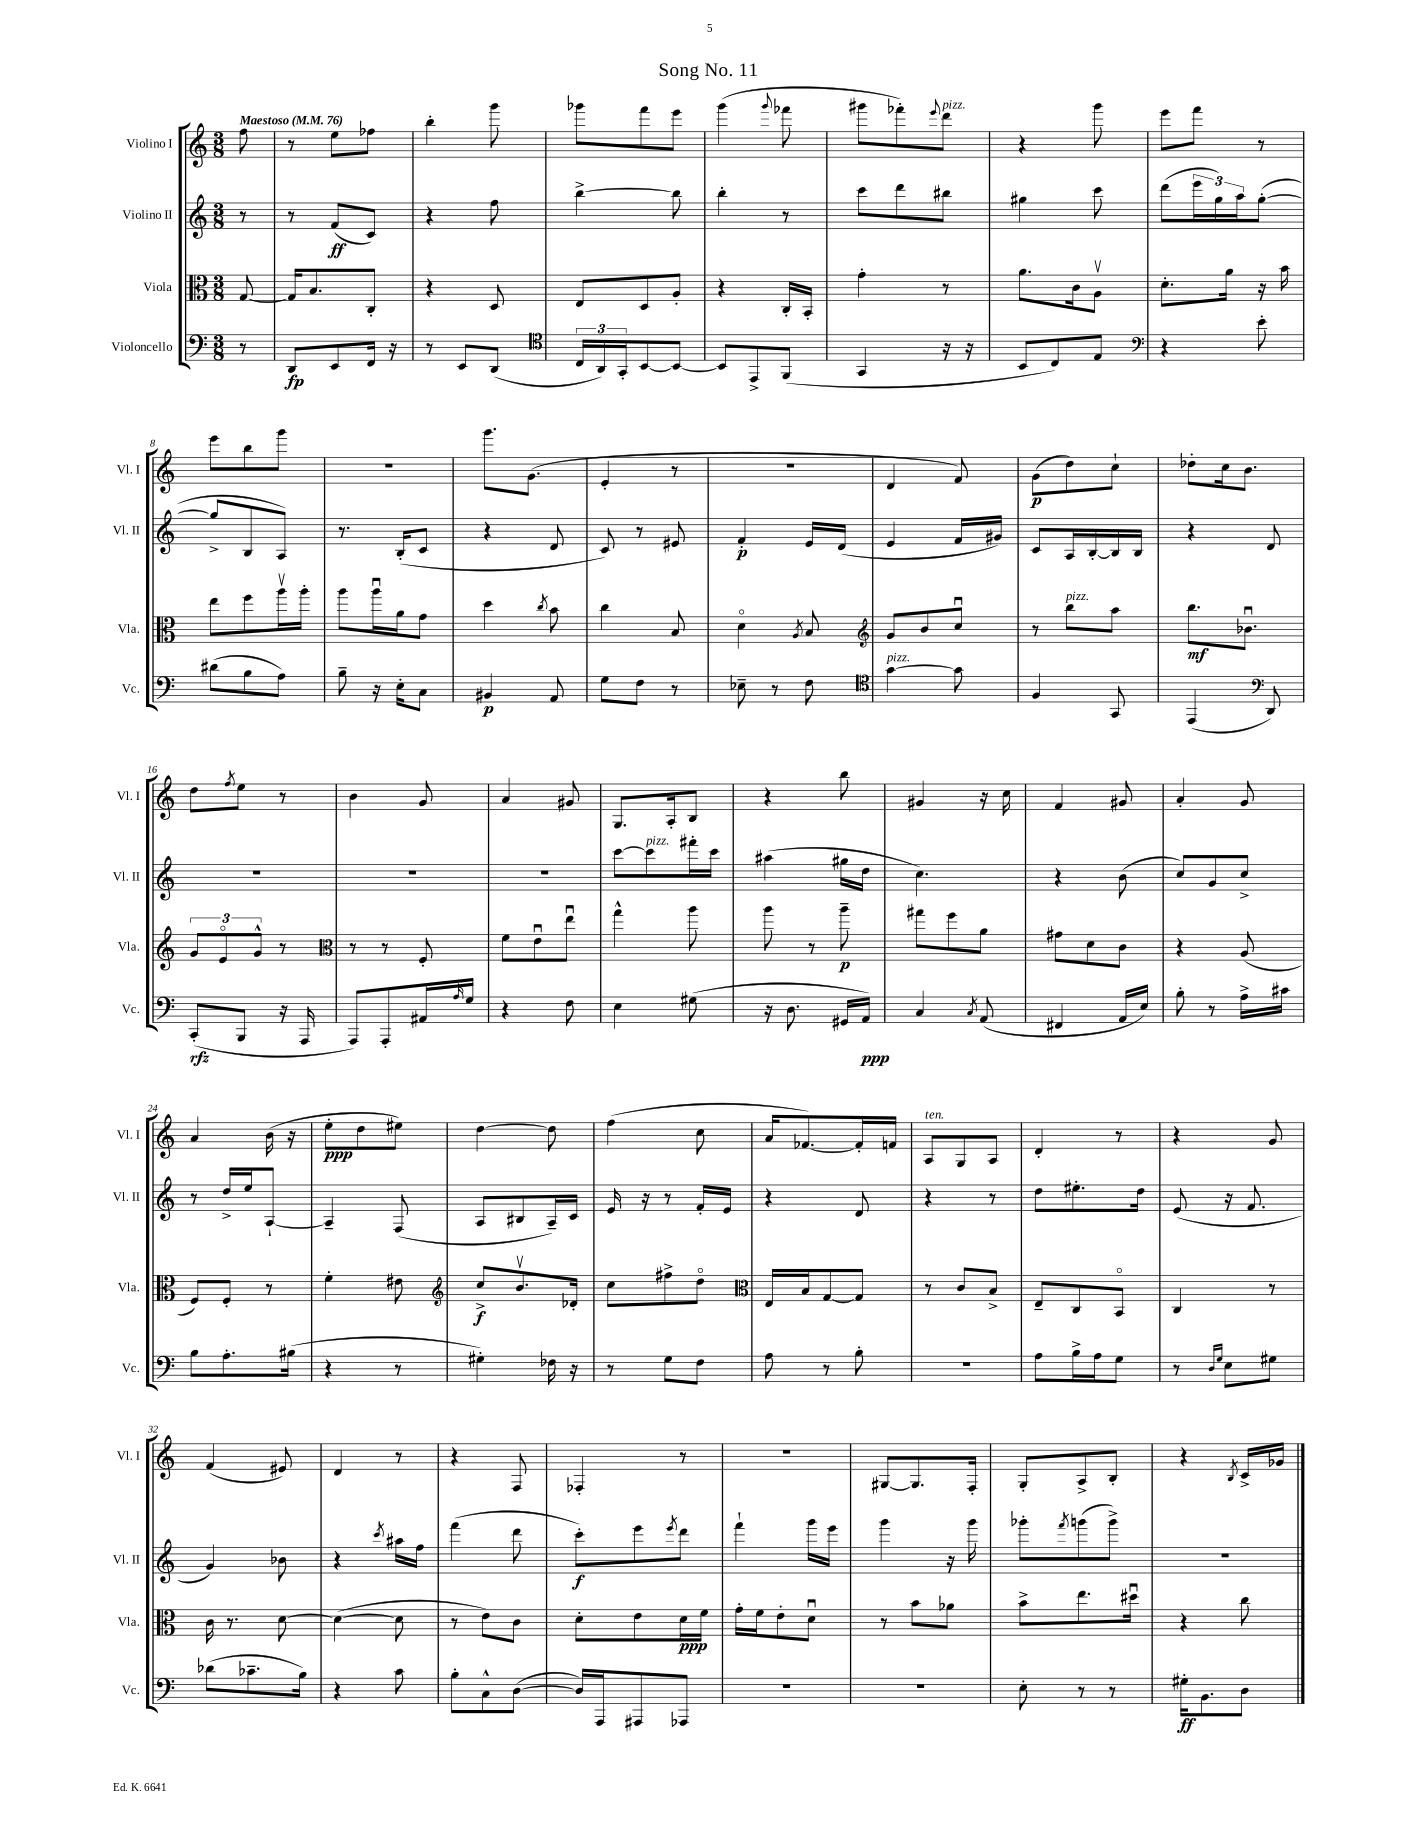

**kern	**dynam	**kern	**dynam	**kern	**dynam	**kern	**dynam
*part4	*part4	*part3	*part3	*part2	*part2	*part1	*part1
*staff4	*staff4	*staff3	*staff3	*staff2	*staff2	*staff1	*staff1
*I"Violoncello	*	*I"Viola	*	*I"Violino II	*	*I"Violino I	*
*I'Vc.	*	*I'Vla.	*	*I'Vl. II	*	*I'Vl. I	*
*clefF4	*	*clefC3	*	*clefG2	*	*clefG2	*
*k[]	*	*k[]	*	*k[]	*	*k[]	*
*M3/8	*	*M3/8	*	*M3/8	*	*M3/8	*
*MM76	*	*MM76	*	*MM76	*	*MM76	*
=	=	=	=	=	=	=	=
!	!	!	!	!	!	!LO:TX:a:B:t=Maestoso	!
8r	.	[8G/	.	8r	.	8ff\	.
=1	=1	=1	=1	=1	=1	=1	=1
8DD/L	fp	16G/KL]	.	8r	.	8r	.
.	.	8.B/	.	.	.	.	.
8EE/	.	.	.	(8f/L	ff	8ee\L	.
16FF/Jk	.	8C'/J	.	8c/J)	.	8ff-X\J	.
16r	.	.	.	.	.	.	.
=2	=2	=2	=2	=2	=2	=2	=2
8r	.	4r	.	4r	.	4bb'\	.
8EE/L	.	.	.	.	.	.	.
(8DD/J	.	8D/	.	8ff\	.	8ggg\	.
=3	=3	=3	=3	=3	=3	=3	=3
*clefC4	*	*	*	*	*	*	*
24C/LL	.	8E/L	.	[4bb^\	.	8ggg-X\L	.
24AA/)	.	.	.	.	.	.	.
24GG'/J	.	.	.	.	.	.	.
[8BB/	.	8D/	.	.	.	8fff\	.
8BB/J_	.	8A'/J	.	8bb\]	.	8eee\J	.
=4	=4	=4	=4	=4	=4	=4	=4
8BB/L]	.	4r	.	4bb'\	.	(4ggg\	.
8EE^/	.	.	.	.	.	.	.
.	.	.	.	.	.	8qqggg/	.
(8FF/J	.	16C'/LL	.	8r	.	8fff-X\	.
.	.	16BB'/JJ	.	.	.	.	.
=5	=5	=5	=5	=5	=5	=5	=5
4GG/	.	4g'\	.	8ccc\L	.	8ggg#X\L	.
.	.	.	.	8ddd\	.	8fff-X'\)	.
.	.	.	.	.	.	8qqeee/	.
!	!	!	!	!	!	!LO:TX:a:i:t=pizz.	!
16r	.	8r	.	8bb#X\J	.	8ddd\J	.
16r	.	.	.	.	.	.	.
=6	=6	=6	=6	=6	=6	=6	=6
8BB/L	.	8.a\L	.	4gg#X\	.	4r	.
8C/)	.	.	.	.	.	.	.
.	.	16c\k	.	.	.	.	.
8E/J	.	8Av\J	.	8ccc\	.	8ggg\	.
=7	=7	=7	=7	=7	=7	=7	=7
*clefF4	*	*	*	*	*	*	*
4r	.	8.d'\L	.	(8ddd\L	.	8eee\L	.
.	.	.	.	24eee\L	.	8fff\J	.
.	.	.	.	24gg\)	.	.	.
.	.	16a\Jk	.	.	.	.	.
.	.	.	.	24aa\J	.	.	.
8e'\	.	16r	.	([8gg'\J	.	8r	.
.	.	16b\	.	.	.	.	.
!!LO:LB:g=z
=8	=8	=8	=8	=8	=8	=8	=8
(8d#X\L	.	8ee\L	.	8gg^/L]	.	8eee\L	.
8B\	.	8ff\	.	8B/	.	8bb\	.
8A\J)	.	16aav\L	.	8A/J)	.	8ggg\J	.
.	.	16aa'\JJ	.	.	.	.	.
=9	=9	=9	=9	=9	=9	=9	=9
8B~\	.	8aa\L	.	8.r	.	4.r	.
16r	.	16aau\L	.	.	.	.	.
16E'\KL	.	16a\J	.	(16B'/KL	.	.	.
8C\J	.	8g\J	.	8c/J	.	.	.
=10	=10	=10	=10	=10	=10	=10	=10
4BB#X/	p	4dd\	.	4r	.	8.ggg\L	.
.	.	.	.	.	.	(8.g\J	.
.	.	8qcc/	.	.	.	.	.
8AA/	.	8b\	.	8d/	.	.	.
=11	=11	=11	=11	=11	=11	=11	=11
8G\L	.	4cc\	.	8c/)	.	4e'/	.
8F\J	.	.	.	8r	.	.	.
8r	.	8B/	.	8e#X/	.	8r	.
=12	=12	=12	=12	=12	=12	=12	=12
8E-X~\	.	4d\	.	4f'/	p	4.r	.
8r	.	.	.	.	.	.	.
.	.	8qA/	.	.	.	.	.
8F\	.	8B/	.	16e/LL	.	.	.
.	.	.	.	(16d/JJ	.	.	.
=13	=13	=13	=13	=13	=13	=13	=13
*clefC4	*	*clefG2	*	*	*	*	*
!LO:TX:a:i:t=pizz.	!	!	!	!	!	!	!
[4g\	.	8g/L	.	4e/	.	4d/	.
.	.	8b/	.	.	.	.	.
8g\]	.	8ccu/J	.	16f/LL	.	8f/)	.
.	.	.	.	16g#X/JJ)	.	.	.
=14	=14	=14	=14	=14	=14	=14	=14
4F/	.	8r	.	8c/L	.	(8g\L	p
!	!	!LO:TX:a:i:t=pizz.	!	!	!	!	!
.	.	8bb\L	.	16A/L	.	8dd\)	.
.	.	.	.	[16B'/	.	.	.
8GG/	.	8aa\J	.	16B/]	.	8cc`\J	.
.	.	.	.	16B/JJ	.	.	.
=15	=15	=15	=15	=15	=15	=15	=15
(4EE/	.	8.bb\L	mf	4r	.	8dd-X'\L	.
.	.	.	.	.	.	16cc\k	.
.	.	8.b-Xu\J	.	.	.	8.b\J	.
*clefF4	*	*	*	*	*	*	*
8DD/)	.	.	.	8d/	.	.	.
!!LO:LB:g=z
=16	=16	=16	=16	=16	=16	=16	=16
(8CC'/L	rfz	12g/L	.	4.r	.	8dd\L	.
.	.	12e/	.	.	.	.	.
.	.	.	.	.	.	8qff/	.
8BBB/J	.	.	.	.	.	8ee\J	.
.	.	12g^^/J	.	.	.	.	.
16r	.	8r	.	.	.	8r	.
16AAA/	.	.	.	.	.	.	.
=17	=17	=17	=17	=17	=17	=17	=17
*	*	*clefC3	*	*	*	*	*
8AAA/L)	.	8r	.	4.r	.	4b\	.
8AAA'/	.	8r	.	.	.	.	.
16AA#X/L	.	8F'/	.	.	.	8g/	.
16qqA/	.	.	.	.	.	.	.
16G/JJ	.	.	.	.	.	.	.
=18	=18	=18	=18	=18	=18	=18	=18
4r	.	8f\L	.	4.r	.	4a/	.
.	.	8eu\	.	.	.	.	.
8F\	.	8eeu\J	.	.	.	8g#X/	.
=19	=19	=19	=19	=19	=19	=19	=19
4E\	.	4gg^^\	.	[8ccc\L	.	8.G/L	.
!	!	!	!	!LO:TX:a:i:t=pizz.	!	!	!
.	.	.	.	8ccc\]	.	.	.
.	.	.	.	.	.	16A'/k	.
(8G#X\	.	8aa\	.	16fff#X'\L	.	8B/J	.
.	.	.	.	16ccc\JJ	.	.	.
=20	=20	=20	=20	=20	=20	=20	=20
16r	.	8aa\	.	(4aa#X\	.	4r	.
8.D\	.	.	.	.	.	.	.
.	.	8r	.	.	.	.	.
16GG#X/LL	.	8aa~\	p	16gg#X\LL	.	8bb\	.
16AA/JJ)	ppp	.	.	16dd\JJ	.	.	.
=21	=21	=21	=21	=21	=21	=21	=21
4C/	.	8gg#X\L	.	4.cc\)	.	4g#X/	.
.	.	8ff\	.	.	.	.	.
8qC/	.	.	.	.	.	.	.
(8AA/	.	8a\J	.	.	.	16r	.
.	.	.	.	.	.	16cc\	.
=22	=22	=22	=22	=22	=22	=22	=22
4FF#X/	.	8g#X\L	.	4r	.	4f/	.
.	.	8d\	.	.	.	.	.
16AA/LL	.	8c\J	.	(8b\	.	8g#X/	.
16E/JJ)	.	.	.	.	.	.	.
=23	=23	=23	=23	=23	=23	=23	=23
8B'\	.	4r	.	8cc/L)	.	4a'/	.
8r	.	.	.	8g/	.	.	.
16A^\LL	.	(8A/	.	8cc^/J	.	8g/	.
16c#X\JJ	.	.	.	.	.	.	.
!!LO:LB:g=z
=24	=24	=24	=24	=24	=24	=24	=24
8B\L	.	8F/L)	.	8r	.	4a/	.
8.A'\	.	8F'/J	.	16dd^/LL	.	.	.
.	.	.	.	16ee/J	.	.	.
.	.	8r	.	[8A`/J	.	(16b\	.
(16B#X\Jk	.	.	.	.	.	16r	.
=25	=25	=25	=25	=25	=25	=25	=25
4r	.	4f'\	.	4A~/]	.	8ee'\L	ppp
.	.	.	.	.	.	8dd\	.
8r	.	8e#X\	.	(8F/	.	8ee#X\J)	.
=26	=26	=26	=26	=26	=26	=26	=26
*	*	*clefG2	*	*	*	*	*
4G#X'\)	.	8cc^/L	f	8A/L	.	[4dd\	.
.	.	8.bv/	.	8B#X/	.	.	.
16F-X\	.	.	.	16A~/L)	.	8dd\]	.
16r	.	16d-X'/Jk	.	16c/JJ	.	.	.
=27	=27	=27	=27	=27	=27	=27	=27
8r	.	8cc\L	.	16e/	.	(4ff\	.
.	.	.	.	16r	.	.	.
8G\L	.	8ff#X^\	.	8r	.	.	.
8F\J	.	8dd\J	.	16f'/LL	.	8cc\	.
.	.	.	.	16e/JJ	.	.	.
=28	=28	=28	=28	=28	=28	=28	=28
*	*	*clefC3	*	*	*	*	*
8A\	.	16E/LL	.	4r	.	16a/KL	.
.	.	16B/J	.	.	.	[8.f-X/)	.
8r	.	[8G/	.	.	.	.	.
8B'\	.	8G/J]	.	8d/	.	16f-'/L]	.
.	.	.	.	.	.	16fn/JJ	.
=29	=29	=29	=29	=29	=29	=29	=29
!	!	!	!	!	!	!LO:TX:a:i:t=ten.	!
4.r	.	8r	.	4r	.	8A/L	.
.	.	8c/L	.	.	.	8G/	.
.	.	8B^/J	.	8r	.	8A/J	.
=30	=30	=30	=30	=30	=30	=30	=30
8A\L	.	8E~/L	.	8dd\L	.	4d'/	.
16B^\L	.	8C/	.	8.ee#X'\	.	.	.
16A\J	.	.	.	.	.	.	.
8G\J	.	8BB/J	.	.	.	8r	.
.	.	.	.	16dd\Jk	.	.	.
=31	=31	=31	=31	=31	=31	=31	=31
8r	.	4C/	.	(8e/	.	4r	.
16qqD/LL	.	.	.	.	.	.	.
16qqG/JJ	.	.	.	.	.	.	.
8E\L	.	.	.	16r	.	.	.
.	.	.	.	8.f/	.	.	.
8G#X\J	.	8r	.	.	.	8g/	.
!!LO:LB:g=z
=32	=32	=32	=32	=32	=32	=32	=32
(8d-X\L	.	16c\	.	4g/)	.	(4f/	.
.	.	8.r	.	.	.	.	.
8.c-X~\	.	.	.	.	.	.	.
.	.	[8d\	.	8b-X\	.	8e#X/)	.
16B\Jk)	.	.	.	.	.	.	.
=33	=33	=33	=33	=33	=33	=33	=33
4r	.	(4d\_	.	4r	.	4d/	.
.	.	.	.	8qccc/	.	.	.
8c\	.	8d\]	.	16aa#X\LL	.	8r	.
.	.	.	.	16ff\JJ	.	.	.
=34	=34	=34	=34	=34	=34	=34	=34
8B'\L	.	8r	.	(4fff\	.	4r	.
8C^^\	.	8e\L)	.	.	.	.	.
([8D\J	.	8c\J	.	8ddd\	.	8F/	.
=35	=35	=35	=35	=35	=35	=35	=35
16D/LL])	.	8d'\L	.	8ccc'\L)	f	4F-X'/	.
16AAA/J	.	.	.	.	.	.	.
8AAA#X/	.	8e\	.	8eee\	.	.	.
.	.	.	.	8qeee/	.	.	.
8AAA-X/J	.	16d\L	ppp	8ddd\J	.	8r	.
.	.	16f\JJ	.	.	.	.	.
=36	=36	=36	=36	=36	=36	=36	=36
4.r	.	16g'\LL	.	4fff`\	.	4.r	.
.	.	16f\J	.	.	.	.	.
.	.	8e'\	.	.	.	.	.
.	.	8du\J	.	16ggg\LL	.	.	.
.	.	.	.	16eee\JJ	.	.	.
=37	=37	=37	=37	=37	=37	=37	=37
4.r	.	8r	.	4ggg\	.	[8G#X/L	.
.	.	8b\L	.	.	.	8.G#/]	.
.	.	8a-X\J	.	16r	.	.	.
.	.	.	.	16ggg\	.	16F'/Jk	.
=38	=38	=38	=38	=38	=38	=38	=38
8E'\	.	8b^\L	.	8ggg-X'\L	.	8G'/L	.
.	.	.	.	8qfff/	.	.	.
8r	.	8.ee\	.	(8gggn\	.	8A^/	.
8r	.	.	.	8ggg^\J)	.	8B'/J	.
.	.	16dd#Xu\Jk	.	.	.	.	.
=39	=39	=39	=39	=39	=39	=39	=39
16G#X'\KL	ff	4r	.	4.r	.	4r	.
8.BB\	.	.	.	.	.	.	.
.	.	.	.	.	.	8qB/	.
8D\J	.	8cc\	.	.	.	16c^/LL	.
.	.	.	.	.	.	16g-X/JJ	.
==	==	==	==	==	==	==	==
*-	*-	*-	*-	*-	*-	*-	*-
